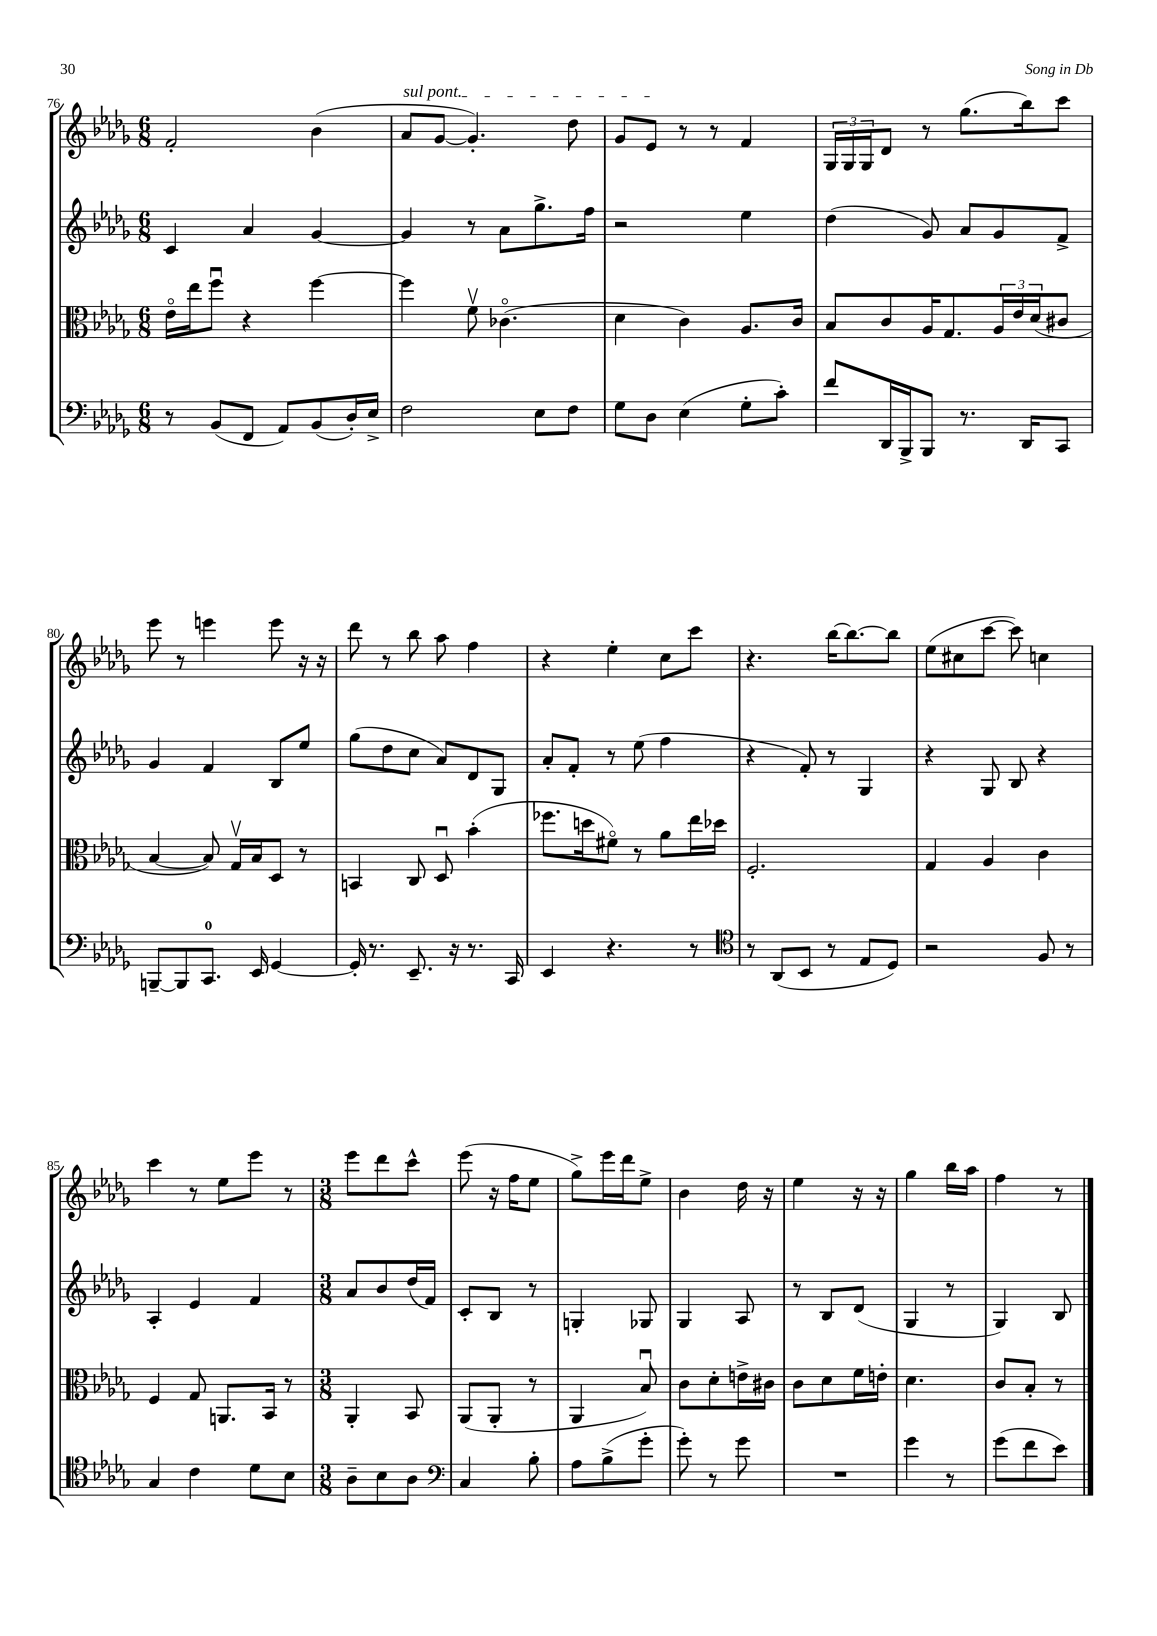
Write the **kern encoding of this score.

**kern	**kern	**kern	**kern
*part4	*part3	*part2	*part1
*staff4	*staff3	*staff2	*staff1
*clefF4	*clefC3	*clefG2	*clefG2
*k[b-e-a-d-g-]	*k[b-e-a-d-g-]	*k[b-e-a-d-g-]	*k[b-e-a-d-g-]
*M6/8	*M6/8	*M6/8	*M6/8
=76	=76	=76	=76
8r	16e-\LL	4c/	2f'/
.	16ee-\J	.	.
(8BB-/L	8ffu\J	.	.
8FF/J	4r	4a-/	.
8AA-/L)	.	.	.
(8BB-/	[4ff\	[4g-/	(4b-\
16D-'/L)	.	.	.
16E-^/JJ	.	.	.
=77	=77	=77	=77
!	!	!	!LO:TX:a:i:t=sul pont.
2F\	4ff\]	4g-/]	8a-/L
.	.	.	[8g-/J
.	8fv\	8r	4.g-'/])
.	(4.c-X\	8a-\L	.
8E-\L	.	8.gg-^\	.
8F\J	.	.	8dd-\
.	.	16ff\Jk	.
=78	=78	=78	=78
8G-\L	4d-\	2r	8g-/L
8D-\J	.	.	8e-/J
(4E-\	4c\)	.	8r
.	.	.	8r
8G-'\L	8.A-/L	4ee-\	4f/
8c'\J)	.	.	.
.	16c/Jk	.	.
=79	=79	=79	=79
8f/L	8B-/L	(4dd-\	24G-/LL
.	.	.	24G-/
.	.	.	24G-/J
16DD-/L	8c/	.	8d-/J
16BBB-^/J	.	.	.
8BBB-/J	16A-/K	8g-/)	8r
.	8.G-/	.	.
8.r	.	8a-/L	(8.gg-\L
.	24A-/L	8g-/	.
.	24e-/	.	.
16DD-/KL	.	.	16bb-\k)
.	(24d-/J	.	.
8CC/J	8c#X/J	8f^/J	8ccc\J
!!LO:LB:g=z
=80	=80	=80	=80
[8BBBn~/L	[4B-/	4g-/	8eee-\
8BBB/]	.	.	8r
8.CC/J	8B-/])	4f/	4eeen\
.	16G-v/LL	.	.
16EE-/	16B-/J	.	.
[4GG-/	8D-/J	8B-/L	8eee\
.	8r	8ee-/J	16r
.	.	.	16r
=81	=81	=81	=81
16GG-'/]	4BBn/	(8gg-\L	8ddd-\
8.r	.	.	.
.	.	8dd-\	8r
8.EE-~/	8C/	8cc\J	8bb-\
.	8D-u/	8a-/L)	8aa-\
16r	.	.	.
8.r	(4b-'\	8d-/	4ff\
.	.	8G-/J	.
16CC/	.	.	.
=82	=82	=82	=82
4EE-/	8.ff-X\L	8a-'/L	4r
.	.	8f'/J	.
.	16ddn\k	.	.
4.r	8f#X\J)	8r	4ee-'\
.	8r	(8ee-\	.
.	8a-\L	4ff\	8cc\L
8r	16ee-\L	.	8ccc\J
.	16dd-X\JJ	.	.
=83	=83	=83	=83
*clefC4	*	*	*
8r	2.F'/	4r	4.r
(8AA-/L	.	.	.
8BB-/J	.	8f'/)	.
8r	.	8r	[16bb-\KL
.	.	.	8.bb-\_
8E-/L	.	4G-/	.
8D-/J)	.	.	8bb-\J]
=84	=84	=84	=84
2r	4G-/	4r	(8ee-\L
.	.	.	8cc#X\
.	4A-/	8G-/	[8ccc\J
.	.	8B-/	8ccc\])
8F/	4c\	4r	4ccn\
8r	.	.	.
!!LO:LB:g=z
=85	=85	=85	=85
4G-/	4F/	4A-'/	4ccc\
4c\	8G-/	4e-/	8r
.	8.AAn/L	.	8ee-\L
8d-\L	.	4f/	8eee-\J
.	16BB-/Jk	.	.
8B-\J	8r	.	8r
=86	=86	=86	=86
*M3/8	*M3/8	*M3/8	*M3/8
8A-~\L	4AA-'/	8a-/L	8eee-\L
8B-\	.	8b-/	8ddd-\
8A-\J	8BB-/	(16dd-/L	8ccc^^\J
.	.	16f/JJ)	.
=87	=87	=87	=87
*clefF4	*	*	*
4C/	(8AA-/L	8c'/L	(8eee-\
.	8AA-'/J	8B-/J	16r
.	.	.	16ff\KL
8B-'\	8r	8r	8ee-\J
=88	=88	=88	=88
8A-\L	4AA-/	4Gn'/	8gg-^\L)
(8B-^\	.	.	16eee-\L
.	.	.	16ddd-\J
8g-'\J	8B-u/)	8G-X/	8ee-^\J
=89	=89	=89	=89
8g-'\)	8c\L	4G-/	4b-\
8r	8d-'\	.	.
8g-\	16en^\L	8A-/	16dd-\
.	16c#X\JJ	.	16r
=90	=90	=90	=90
4.r	8c\L	8r	4ee-\
.	8d-\	8B-/L	.
.	16f\L	(8d-/J	16r
.	16en'\JJ	.	16r
=91	=91	=91	=91
4g-\	4.d-\	4G-/	4gg-\
8r	.	8r	16bb-\LL
.	.	.	16aa-\JJ
=92	=92	=92	=92
(8g-\L	8c/L	4G-/)	4ff\
8f\	8B-'/J	.	.
8e-\J)	8r	8B-/	8r
==	==	==	==
*-	*-	*-	*-
